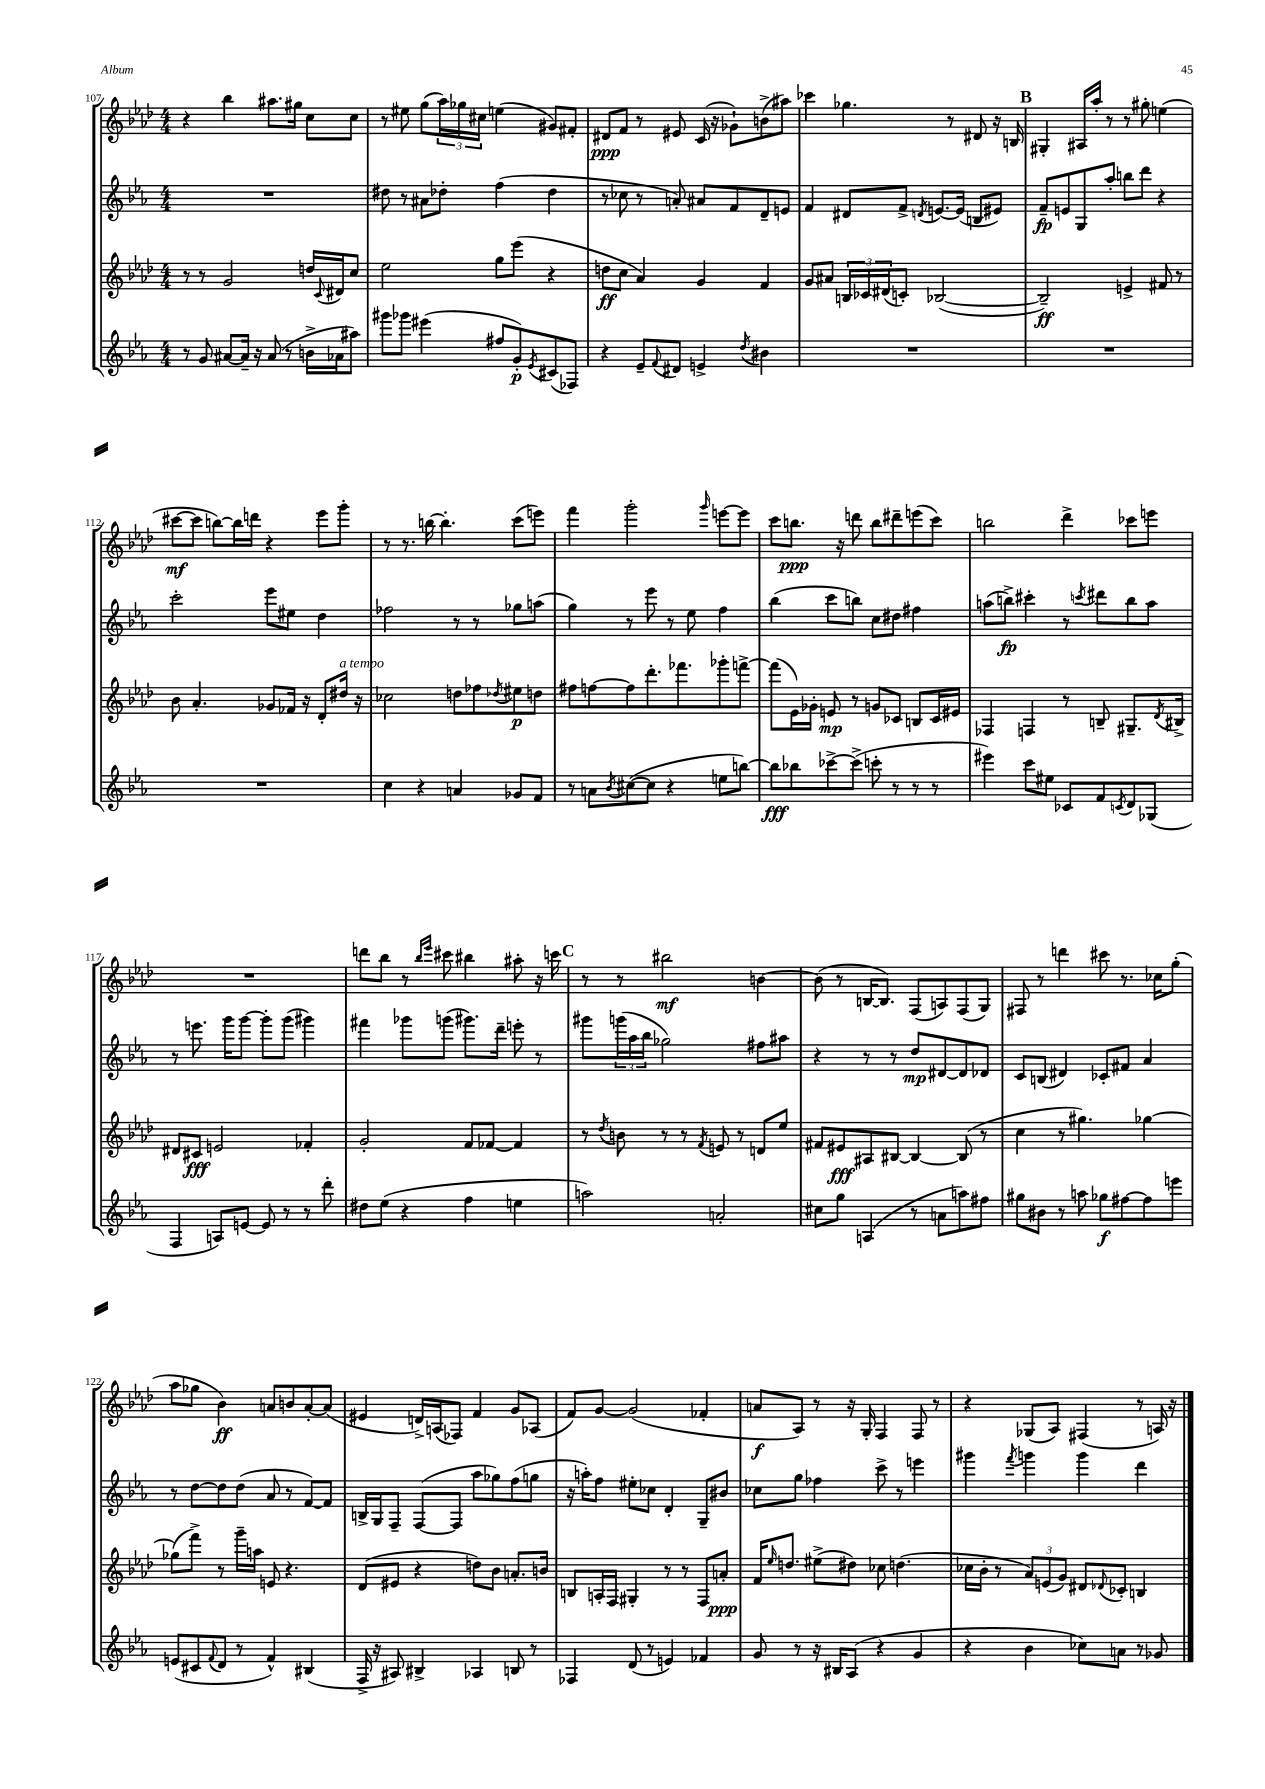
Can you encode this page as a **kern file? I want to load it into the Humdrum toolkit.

**kern	**kern	**kern	**kern
*staff4	*staff3	*staff2	*staff1
*clefG2	*clefG2	*clefG2	*clefG2
*k[b-e-a-]	*k[b-e-a-d-]	*k[b-e-a-]	*k[b-e-a-d-]
*M4/4	*M4/4	*M4/4	*M4/4
8r	8r	1r	4r
8g	8r	.	.
[8a#	2g	.	4bb-
16a#~]	.	.	.
16r	.	.	.
(8a#	.	.	8.aa#
8r	.	.	.
.	.	.	16gg#
16b^	16dd	.	8cc
.	8qqc	.	.
16a-	16d#	.	.
8aa#)	8cc	.	8cc
=	=	=	=
8ggg#	2ee-	8dd#	8r
8ggg-	.	8r	8ee#
(4eee#	.	8a#	(8gg
.	.	8dd-'	24aa-)
.	.	.	24gg-
.	.	.	24cc#
8ff#	8gg	(4ff	(4ee
8g')	(8eee-	.	.
8qe-	.	.	.
(8c#	4r	4dd-	8g#)
8F-)	.	.	8f#'
=	=	=	=
4r	8dd	8r	8d#
.	8cc	8cc-	8f
8e-~	4a-)	8r	8r
8qqf	.	.	.
8d#	.	8a')	8e#
4e^	4g	8a#	(16c
.	.	.	16r
.	.	8f	8g-`)
8qdd	.	.	.
4b#	4f	8d~	(8b^
.	.	8e	8aa#)
=	=	=	=
1r	8g	4f	4ccc-
.	8a#	.	.
.	24B	8d#	4.gg-
.	24c-	.	.
.	(24d#	.	.
.	8c')	8f^	.
.	.	8qd	.
.	([2B-	[8.e	.
.	.	.	8r
.	.	(16e]	.
.	.	8B	8d#
.	.	8e#)	16r
.	.	.	16B
=	=	=	=
1r	2B-~])	8f~	4G#'
.	.	8e	.
.	.	8G	16A#
.	.	.	16aa-'
.	.	8aa-'	8r
.	4e^	8bb	8r
.	.	8ddd	8gg#'
.	8f#	4r	(4ee
.	8r	.	.
=	=	=	=
1r	8b-	2ccc'	[8ccc#
.	4.a-'	.	8ccc#]
.	.	.	[8bb)
.	.	.	16bb]
.	.	.	16ddd
.	8g-	8eee-	4r
.	16f-	8ee#	.
.	16r	.	.
.	8d-'	4dd	8eee-
.	16dd#	.	8ggg'
.	16r	.	.
=	=	=	=
4cc	2cc-	2ff-	8r
.	.	.	8.r
4r	.	.	.
.	.	.	[16bb
.	.	.	4.bb']
4a	8dd	8r	.
.	8ff-	8r	.
.	8qdd-	.	.
8g-	8ee#	8gg-	(8ccc
8f	8dd	(8aa	8eee)
=	=	=	=
8r	8ff#	4gg)	4fff
8a	[8ff	.	.
8qb-	.	.	.
([8cc#	8ff]	8r	2ggg'
8cc#]	8.ddd-'	8eee-	.
4r	.	8r	.
.	8.fff-	.	.
.	.	8ee-	.
.	.	.	16qqggg
8ee	8ggg-'	4ff	[8eee
[8bb)	[8fff^	.	8eee]
=	=	=	=
8bb]	(8fff]	(4bb-	8ccc
8bb-	16e-)	.	8.bb
.	16g-'	.	.
[8ccc-^	8e	8ccc	.
.	.	.	16r
(8ccc-^]	8r	8bb)	8ddd
8ccc'	8g	8cc	8bb
8r	8c-	8dd#	8ddd#~
8r	8B	4ff#	(8eee
8r	16c-	.	8ccc)
.	16e#	.	.
=	=	=	=
4eee#)	4F-	(8aa	2bb
.	.	8bb^)	.
8ccc	4F	4ccc#'	.
8ee#	.	.	.
8c-	8r	8r	4ddd-^
.	.	8qccc	.
8f	8B~	8ddd#	.
8qc	.	.	.
8d	8.G#~	8bb	8ccc-
(8G-	.	8aa	8eee
.	8qd-	.	.
.	16B#^	.	.
=	=	=	=
4F	8d#	8r	1r
.	8c#	8.eee	.
8A)	2e	.	.
.	.	16ggg	.
[8e	.	[8ggg	.
8e]	.	8ggg']	.
8r	.	(8ggg	.
8r	4f-'	4ggg#)	.
8ddd'	.	.	.
=	=	=	=
8dd#	2g'	4fff#	8ddd
(8ee-	.	.	8bb-
4r	.	8ggg-	8r
.	.	.	16qqbb-
.	.	.	16qqeee-
.	.	(8ggg	8ccc#
4ff	8f	8.ggg#)	4bb#
.	[8f-	.	.
.	.	16ddd~	.
4ee	4f-]	8eee'	8aa#'
.	.	8r	16r
.	.	.	16ccc
=	=	=	=
2aa)	8r	8ggg#	8r
.	8qdd-	.	.
.	8b	(24ggg	8r
.	.	24aa-	.
.	.	24bb-	.
.	8r	2gg-)	2bb#
.	8r	.	.
.	8qf	.	.
2a'	8e	.	.
.	8r	.	.
.	8d	8ff#	[4b
.	8ee-	8aa#	.
=	=	=	=
8cc#	8f#	4r	(8b]
8gg	8e#	.	8r
(4A	8A#	8r	[16B
.	.	.	8.B])
.	[8B#	8r	.
8r	4B#_	8dd	(8F
8a	.	[8d#	8A)
8aa)	(8B#]	8d#]	(8F
8ff#	8r	8d-	8G)
=	=	=	=
8gg#	4cc	8c	8F#
8b#	.	(8B	8r
8r	8r	4d#)	4ddd
8aa	4.gg#)	.	.
8gg-	.	8c-'	8ccc#
[8ff#	.	8f#	8.r
8ff#]	[4gg-	4a-	.
.	.	.	16cc-
8eee	.	.	(8gg'
=	=	=	=
(8e	(8gg-]	8r	8aa-
8c#	8fff^)	[8dd	8gg-
8qqf	.	.	.
8d	8r	8dd]	4b-)
8r	16ggg~	(8dd	.
.	16aa	.	.
4f^^)	8e	8a-	8a
.	4.r	8r	8b
(4B#	.	[8f)	[8a'
.	.	8f]	(8a]
=	=	=	=
16F^	(8d-	16B^	4e#
16r	.	16G	.
8A#)	8e#	8F~	.
4B#^	4r	([8F	16d^)
.	.	.	(16A
.	.	8F]	8F-)
4A-	8dd)	8aa-	4f
.	8b-	8gg-)	.
8B	8.a'	(8ff	8g
8r	.	8gg	(8A-
.	16b	.	.
=	=	=	=
4F-	8B	16r	8f)
.	.	16aa')	.
.	16A'	8ff	[8g
.	16F	.	.
(8d	4G#'	8ee#'	(2g]
8r	.	8cc-	.
4e)	8r	4d'	.
.	8r	.	.
4f-	8F	8G~	4f-'
.	8a'	8b#	.
=	=	=	=
8g	16f	8cc-	8a
.	16qqee-	.	.
.	8.dd	.	.
8r	.	8gg	8A-)
16r	(8ee#^	4ff-	8r
16B#	.	.	.
(8A-	8dd#)	.	16r
.	.	.	16G'
4r	8cc-	8ccc^	4F
.	(4.dd	8r	.
4g	.	4eee	8F
.	.	.	8r
=	=	=	=
4r	16cc-	4ggg#	4r
.	16b-'	.	.
.	8r	.	.
.	.	8qfff	.
4b-	12a-)	4ggg	(8G-
.	(12e	.	.
.	.	.	8A-)
.	12g)	.	.
8cc-)	8d#	4ggg	(4F#
.	8qqd-	.	.
8a	8c-'	.	.
8r	4B	4ddd	8r
8g-	.	.	16A)
.	.	.	16r
==	==	==	==
*-	*-	*-	*-
